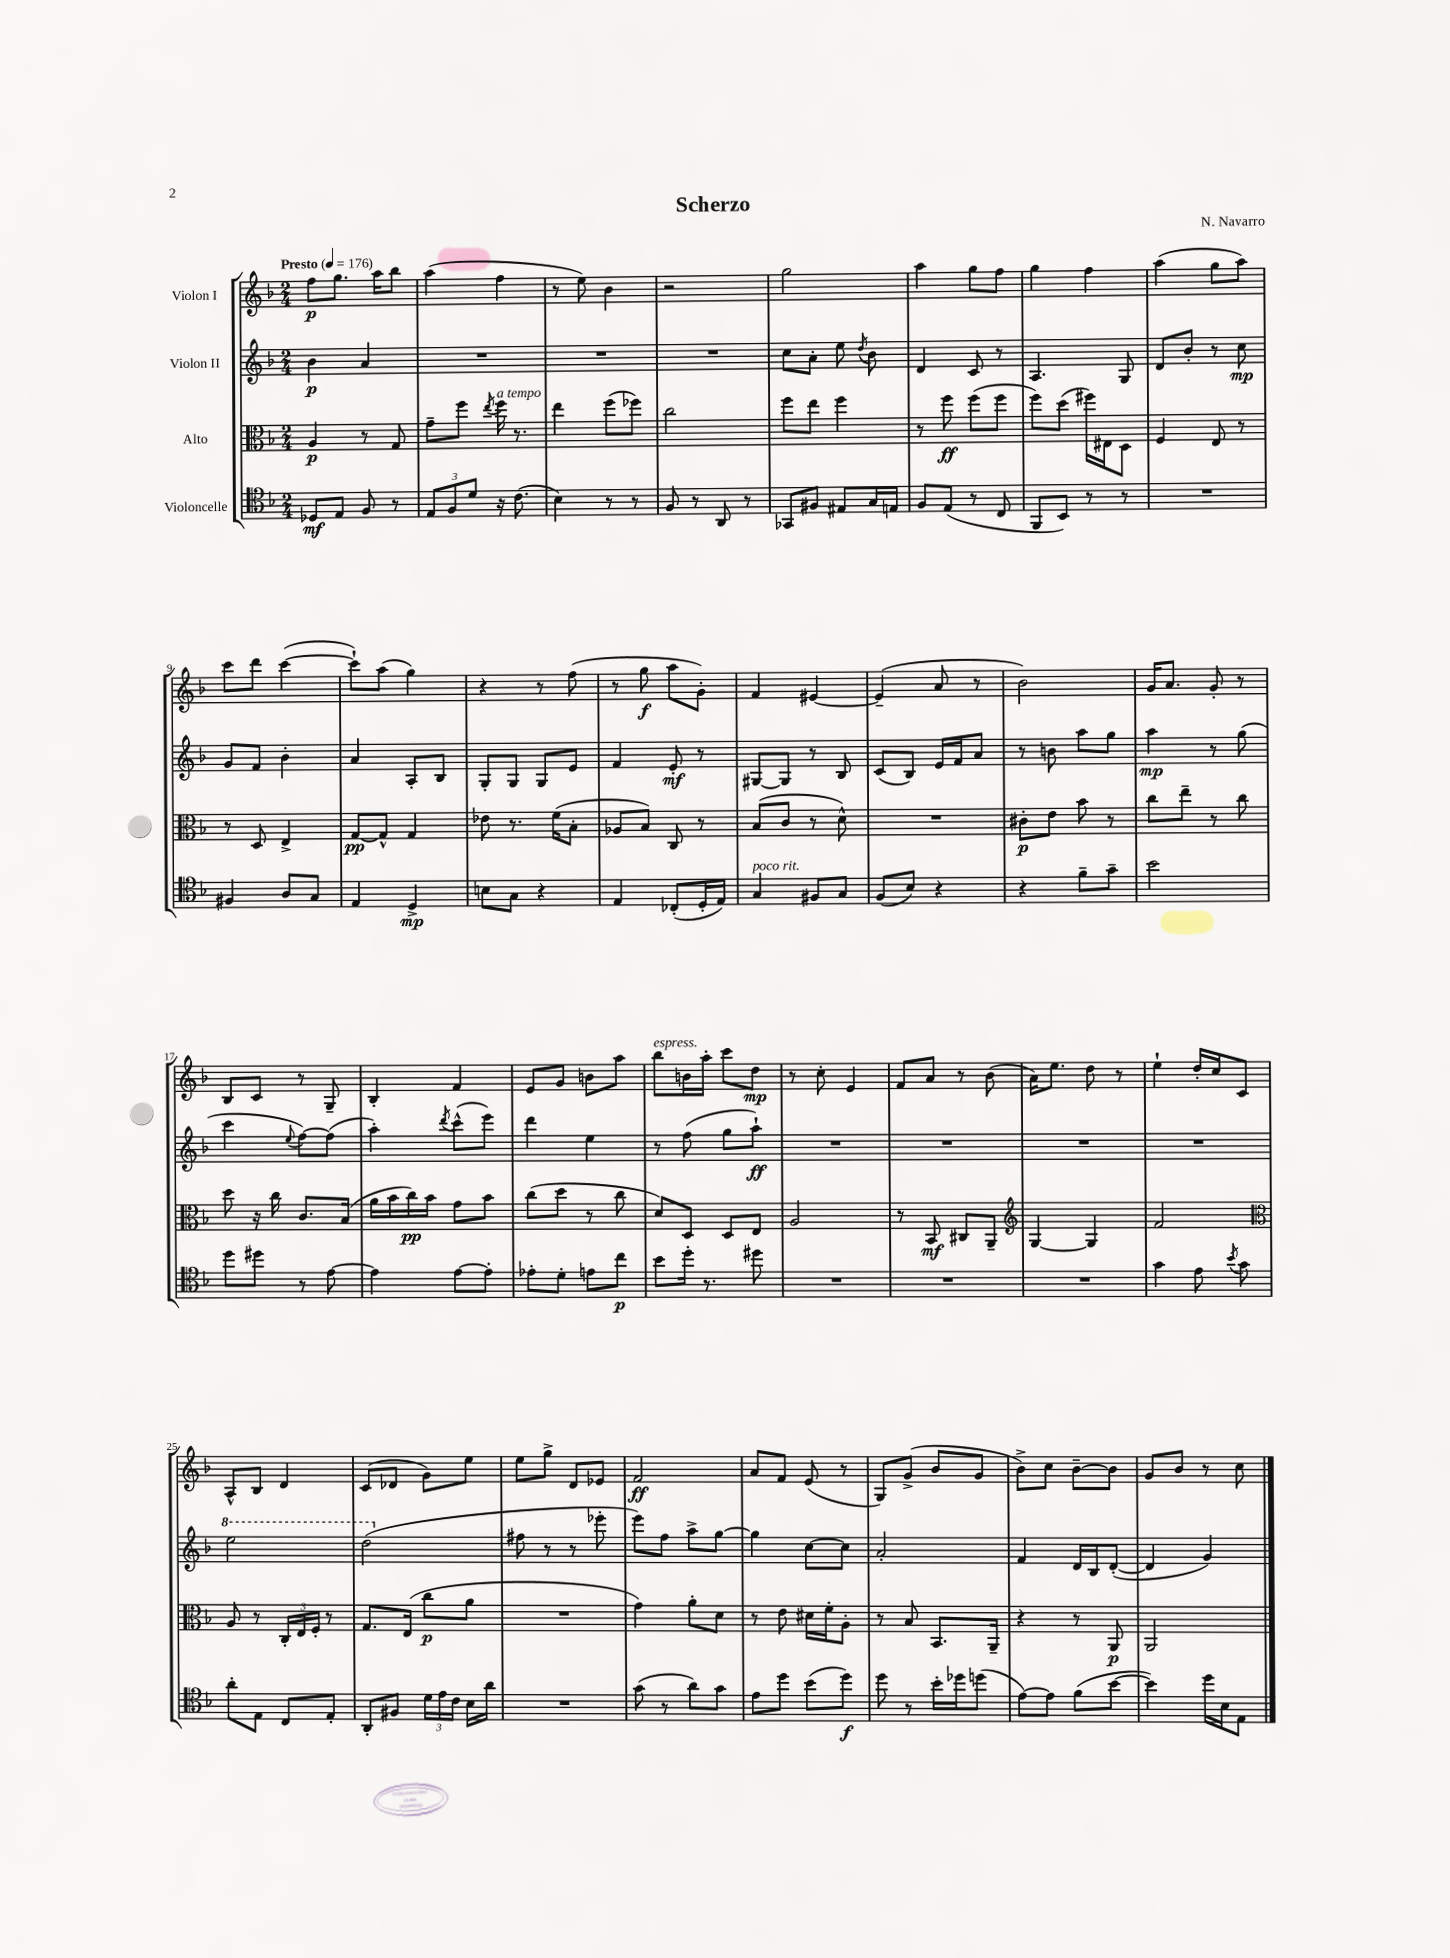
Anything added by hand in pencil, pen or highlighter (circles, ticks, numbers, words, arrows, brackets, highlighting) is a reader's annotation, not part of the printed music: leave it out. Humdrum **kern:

**kern	**kern	**kern	**kern
*staff4	*staff3	*staff2	*staff1
*clefC4	*clefC3	*clefG2	*clefG2
*k[b-]	*k[b-]	*k[b-]	*k[b-]
*M2/4	*M2/4	*M2/4	*M2/4
*MM176	*MM176	*MM176	*MM176
8D-	4A	4b-	8ff
8E	.	.	8.gg
8F	8r	4a	.
.	.	.	16aa
8r	8G	.	8bb-
=	=	=	=
12E	8g~	2r	(4aa
12F	.	.	.
.	8ff	.	.
12d	.	.	.
.	8qee	.	.
16r	16ff	.	4ff
(8.c	8.r	.	.
=	=	=	=
4B-)	4ee	2r	8r
.	.	.	8ee)
8r	(8ff	.	4b-
8r	8ff-)	.	.
=	=	=	=
8F	2cc	2r	2r
8r	.	.	.
8AA	.	.	.
8r	.	.	.
=	=	=	=
8GG-	8ff	8cc	2gg
8F#	8ee	8a'	.
8E#	4ff	8ee	.
.	.	8qdd	.
16G	.	8b-	.
16E	.	.	.
=	=	=	=
8F	8r	4d	4aa
(8E	8ff	.	.
8r	(8ff	8c	8gg
8C	8ff	8r	8ff
=	=	=	=
8FF	8ff)	4.A	4gg
8BB-)	(8dd	.	.
8r	16ff#)	.	4ff
.	16E#	.	.
8r	8D	8G	.
=	=	=	=
2r	4F	8d	(4aa
.	.	8b-'	.
.	8E	8r	8gg
.	8r	8cc	8aa)
=	=	=	=
4F#	8r	8g	8ccc
.	8D	8f	8ddd
8A	4E^	4b-'	([4ccc
8G	.	.	.
=	=	=	=
4E	[8G	4a	8ccc`])
.	8G^^]	.	(8aa
4D^	4G	8A'	4gg)
.	.	8B-	.
=	=	=	=
8B	8e-	8G'	4r
8G	8.r	8G	.
4r	.	8G	8r
.	(16f	.	.
.	8B-'	8e	(8ff
=	=	=	=
4E	8A-	4f	8r
.	8B-)	.	8gg
(8C-'	8C	8e'	8aa
16D'	8r	8r	8g')
16E)	.	.	.
=	=	=	=
4G	(8B-	[8G#	4f
.	8c	8G#]	.
8F#	8r	8r	[4e#
8G	8d^^)	8B-	.
=	=	=	=
(8F	2r	(8c	(4e#~]
8B-)	.	8B-)	.
4r	.	16e	8a
.	.	16f	.
.	.	8a	8r
=	=	=	=
4r	8c#'	8r	2b-)
.	8e	8b	.
8f~	8b-	8aa	.
8g~	8r	8gg	.
=	=	=	=
2b-	8cc	4aa	16g
.	.	.	8.a
.	8ee~	.	.
.	8r	8r	8g'
.	8cc	(8gg	8r
=	=	=	=
8dd	8dd	4ccc	8B-
8dd#	16r	.	8c
.	16cc	.	.
.	.	8qqee	.
8r	8.c	[8ff)	8r
[8e	.	(8ff]	8G~
.	(16B-	.	.
=	=	=	=
4e]	16a	4aa')	4B-'
.	16b-	.	.
.	16cc)	.	.
.	16b-	.	.
.	.	8qddd	.
[8e	8g	(8ccc^^	4f
8e']	8b-	8eee)	.
=	=	=	=
8e-'	(8cc	4ddd	8e
8d'	8dd	.	8g
8e	8r	4ee	8b
8cc	8cc	.	8aa
=	=	=	=
8b-	8d)	8r	8bb-
16dd'	8D	(8ff	16b
8.r	.	.	16aa'
.	8D	8gg	8ccc
8dd#	8E	8aa`)	8dd
=	=	=	=
2r	2A	2r	8r
.	.	.	8cc'
.	.	.	4e
=	=	=	=
2r	8r	2r	8f
.	8BB-	.	8a
.	8C#	.	8r
.	8AA~	.	(8b-
=	=	=	=
*	*clefG2	*	*
2r	[4G	2r	16a)
.	.	.	8.ee
.	4G]	.	8dd
.	.	.	8r
=	=	=	=
4g	2f	2r	4ee`
8e	.	.	16dd'
.	.	.	16cc
8qb-	.	.	.
8g	.	.	8c
=	=	=	=
*	*clefC3	*	*
8a'	8A	2eee	8A^^
8E	8r	.	8B-
8C	24C'	.	4d
.	24E	.	.
.	24F'	.	.
8E'	8r	.	.
=	=	=	=
8AA'	8.G	(2ddd	(8c
8F#	.	.	8d-
.	(16E	.	.
24d	8cc	.	8g)
24e	.	.	.
24c	.	.	.
16B-	8a	.	8ee
16a	.	.	.
=	=	=	=
2r	2r	8ff#	8ee
.	.	8r	8gg^
.	.	8r	8d
.	.	8eee-'	8e-
=	=	=	=
(8g	4g)	8eee)	2f
8r	.	8ff	.
8a)	8a'	8aa^	.
8g	8d	[8gg	.
=	=	=	=
8e	8r	4gg]	8a
8dd	8e	.	8f
(8b-	16d#	[8cc	(8e
.	16f'	.	.
8dd)	8A'	8cc]	8r
=	=	=	=
8dd	8r	2a'	8G)
8r	8B-	.	(8g^
16b-'	8.BB-	.	8b-
16dd-	.	.	.
(8dd	.	.	8g
.	16AA~	.	.
=	=	=	=
[8e)	4r	4f	8b-^)
8e]	.	.	8cc
(8f	8r	16d	[8b-~
.	.	16B-	.
[8b-	8AA	([8d'	8b-]
=	=	=	=
4b-])	2AA	4d]	8g
.	.	.	8b-
16dd	.	4g)	8r
16B-	.	.	.
8E	.	.	8cc
==	==	==	==
*-	*-	*-	*-
